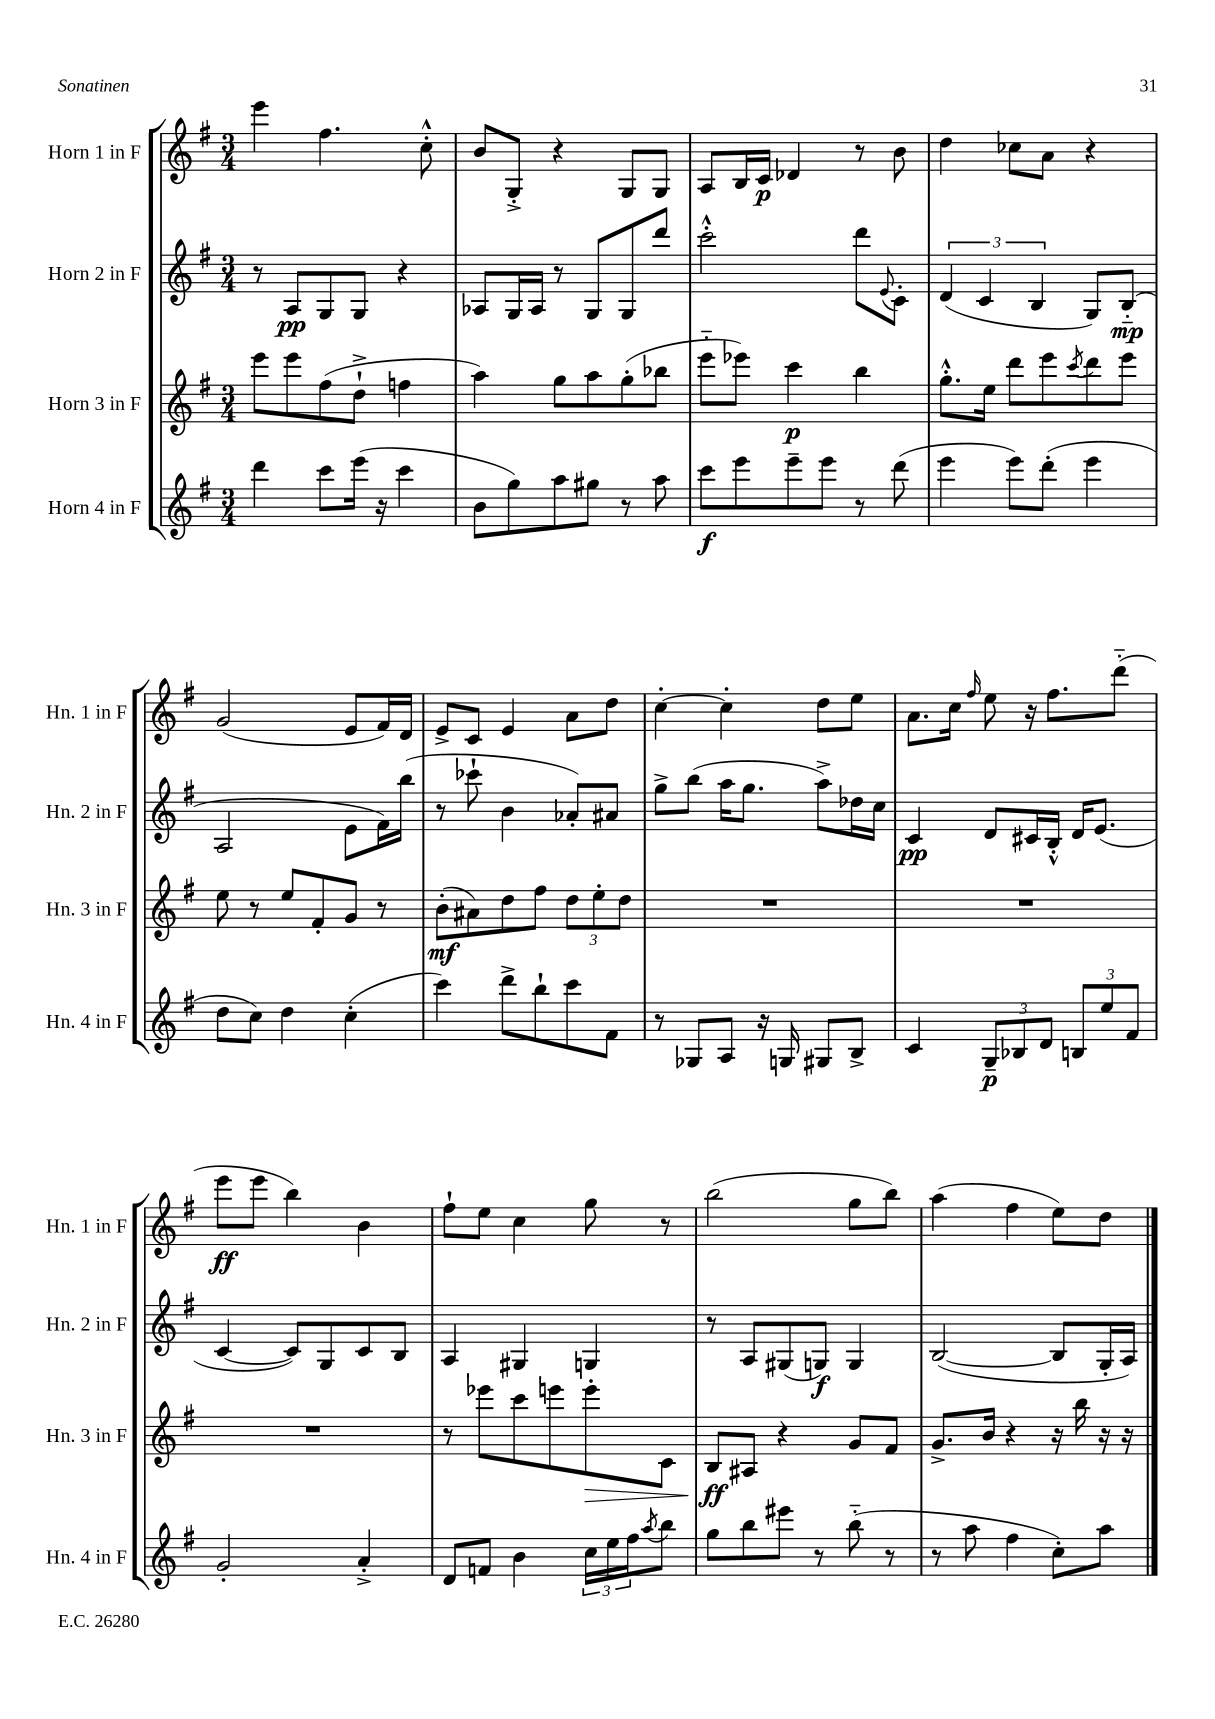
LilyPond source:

<<
\new StaffGroup <<
\new Staff = "s0" \with { instrumentName = "Horn 1 in F" shortInstrumentName = "Hn. 1 in F" } {
    \clef treble \key g \major \numericTimeSignature \time 3/4
    e'''4 fis''4. c''8-.-^ |
    b'8 g8-.-> r4 g8 g8 |
    a8 b16 c'16\p des'4 r8 b'8 |
    d''4 ces''8 a'8 r4 |
    g'2( e'8 fis'16) d'16 |
    e'8-> c'8 e'4 a'8 d''8 |
    c''4~-. c''4-. d''8 e''8 |
    a'8. c''16 \grace { fis''16 } e''8 r16 fis''8. d'''8-_( |
    e'''8\ff e'''8 b''4) b'4 |
    fis''8-! e''8 c''4 g''8 r8 |
    b''2( g''8 b''8) |
    a''4( fis''4 e''8) d''8 \bar "|." |
}
\new Staff = "s1" \with { instrumentName = "Horn 2 in F" shortInstrumentName = "Hn. 2 in F" } {
    \clef treble \key g \major \numericTimeSignature \time 3/4
    r8 a8\pp g8 g8 r4 |
    aes8 g16 aes16 r8 g8 g8 d'''8 |
    c'''2-.-^ d'''8 \appoggiatura { e'8 } c'8-. |
    \tuplet 3/2 { d'4( c'4 b4 } g8) b8-_\mp( |
    a2 e'8 fis'16) b''16( |
    r8 ces'''8-! b'4 aes'8-.) ais'8 |
    g''8-> b''8( a''16 g''8. a''8->) des''16 c''16 |
    c'4\pp d'8 cis'16 b16-.-^ d'16 e'8.( |
    c'4~ c'8) g8 c'8 b8 |
    a4 gis4 g4 |
    r8 a8 gis8( g8\f) g4 |
    b2~( b8 g16-. a16) \bar "|." |
}
\new Staff = "s2" \with { instrumentName = "Horn 3 in F" shortInstrumentName = "Hn. 3 in F" } {
    \clef treble \key g \major \numericTimeSignature \time 3/4
    e'''8 e'''8 fis''8( d''8-!-> f''4 |
    a''4) g''8 a''8 g''8-.( bes''8 |
    e'''8-_ ees'''8) c'''4\p b''4 |
    g''8.-.-^ e''16 d'''8 e'''8 \acciaccatura { c'''8 } d'''8 e'''8 |
    e''8 r8 e''8 fis'8-. g'8 r8 |
    b'8-.\mf( ais'8) d''8 fis''8 \tuplet 3/2 { d''8 e''8-. d''8 } |
    R2. |
    R2. |
    R2. |
    r8 ees'''8 c'''8 e'''8 e'''8-.\> c'8 |
    b8\ff\! ais8 r4 g'8 fis'8 |
    g'8.-> b'16 r4 r16 b''16 r16 r16 \bar "|." |
}
\new Staff = "s3" \with { instrumentName = "Horn 4 in F" shortInstrumentName = "Hn. 4 in F" } {
    \clef treble \key g \major \numericTimeSignature \time 3/4
    d'''4 c'''8 e'''16( r16 c'''4 |
    b'8 g''8) a''8 gis''8 r8 a''8 |
    c'''8\f e'''8 e'''8-- e'''8 r8 d'''8( |
    e'''4 e'''8) d'''8-.( e'''4 |
    d''8 c''8) d''4 c''4-.( |
    c'''4) d'''8-> b''8-! c'''8 fis'8 |
    r8 ges8 a8 r16 g16 gis8 b8-> |
    c'4 \tuplet 3/2 { g8--\p bes8 d'8 } \tuplet 3/2 { b8 e''8 fis'8 } |
    g'2-. a'4-.-> |
    d'8 f'8 b'4 \tuplet 3/2 { c''16 e''16 fis''16 } \acciaccatura { a''8 } b''8 |
    g''8 b''8 eis'''8 r8 b''8-_( r8 |
    r8 a''8 fis''4 c''8-.) a''8 \bar "|." |
}
>>
>>
\layout { \context { \Score \remove "Bar_number_engraver" } }
